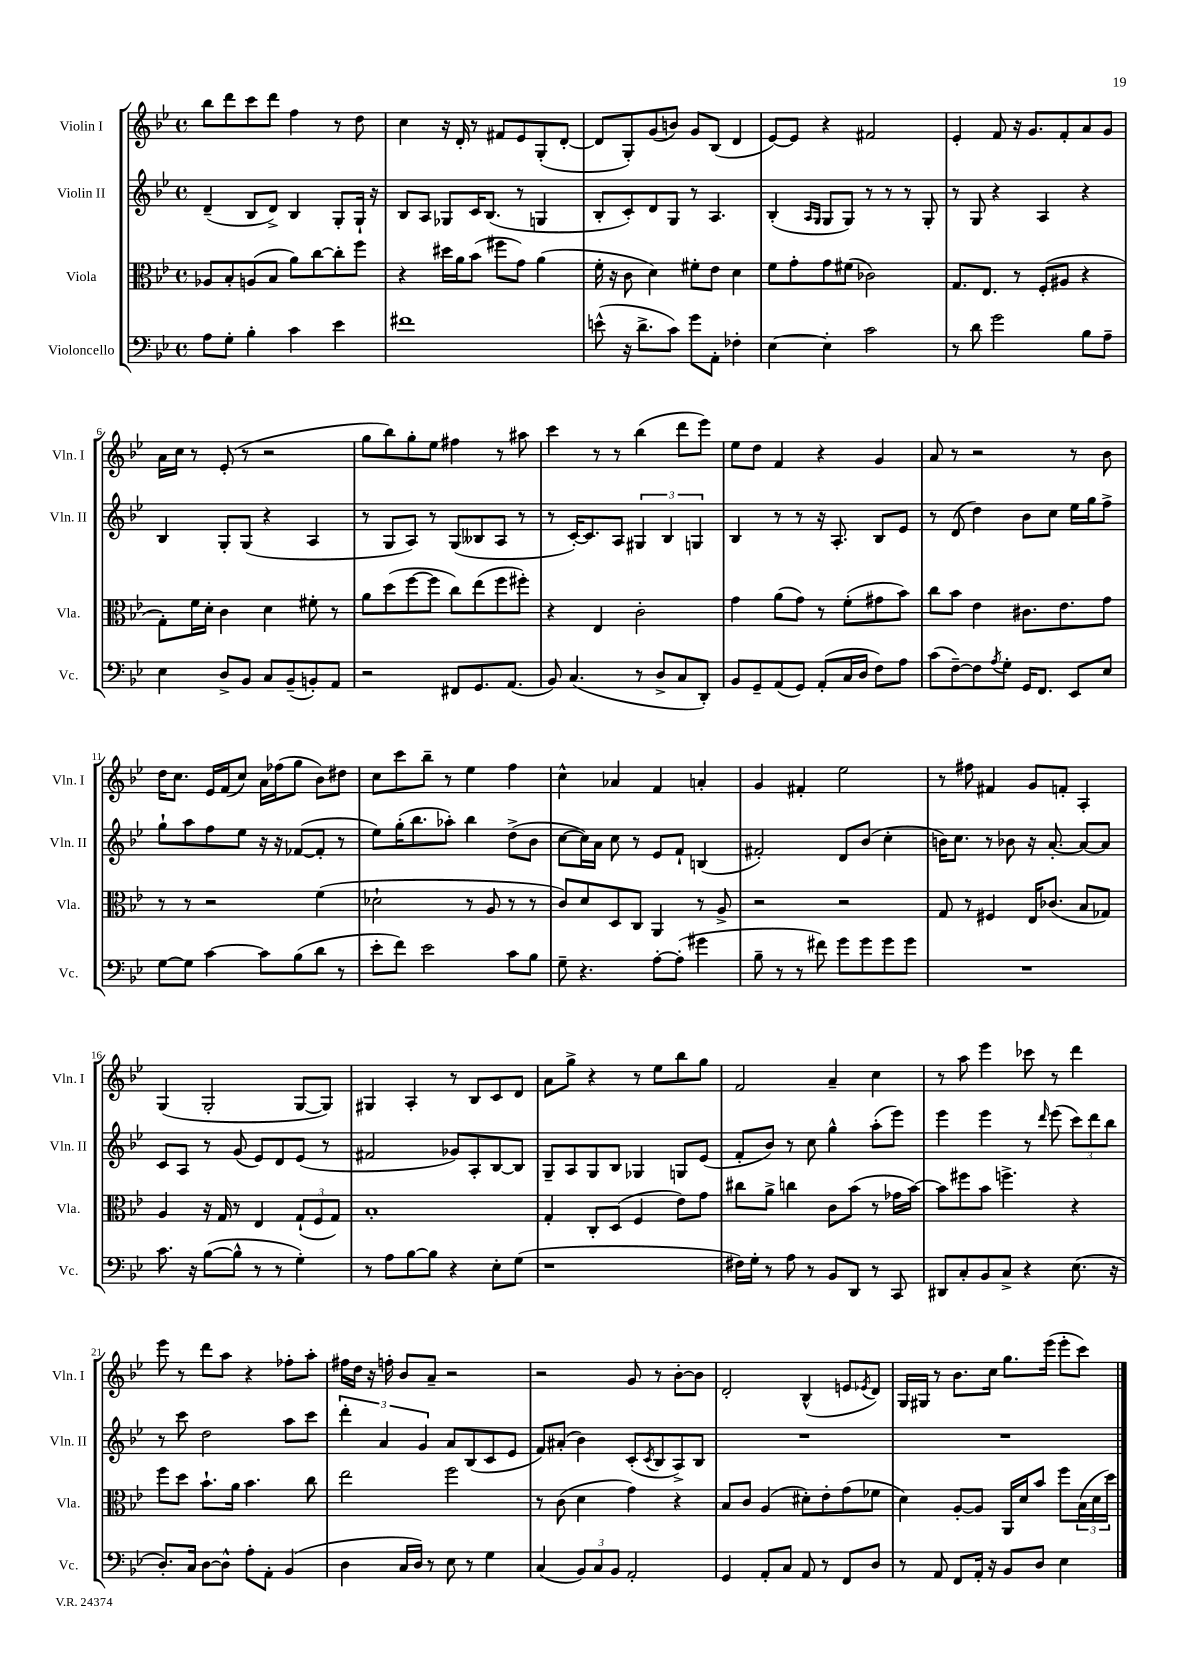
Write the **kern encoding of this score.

**kern	**kern	**kern	**kern
*part4	*part3	*part2	*part1
*staff4	*staff3	*staff2	*staff1
*I"Violoncello	*I"Viola	*I"Violin II	*I"Violin I
*I'Vc.	*I'Vla.	*I'Vln. II	*I'Vln. I
*clefF4	*clefC3	*clefG2	*clefG2
*k[b-e-]	*k[b-e-]	*k[b-e-]	*k[b-e-]
*M4/4	*M4/4	*M4/4	*M4/4
*met(c)	*met(c)	*met(c)	*met(c)
=1	=1	=1	=1
8A\L	8A-X/L	(4d~/	8bb-\L
8G'\J	8B-'/	.	8ddd\
4B-'\	(8An/	8B-/L	8ccc\
.	8B-/J	8d^/J)	8ddd\J
4c\	8a\L)	4B-/	4ff\
.	[8cc\	.	.
4e-\	8cc'\]	8G'/L	8r
.	8ff\J	16G`/Jk	8dd\
.	.	16r	.
=2	=2	=2	=2
1f#X	4r	8B-/L	4cc\
.	.	8A/J	.
.	16dd#X\LL	8G-X/L	16r
.	16a\J	.	16d'/
.	(8b-\J	16c/K	8r
.	.	(8.B-/J	.
.	8ff#X\L	.	8f#X/L
.	8g\J)	8r	8e-/
.	(4a\	4Gn/	(8G'/
.	.	.	[8d'/J
=3	=3	=3	=3
(8en^^\	16f'\	8B-'/L	8d/L]
.	16r	.	.
16r	8c\	8c'/)	8G'/)
8.d^\L	.	.	.
.	4d\)	8d/	(8g/
8c\J)	.	8G/J	8bn/J)
8g\L	8f#X'\L	8r	8g/L
8AA'\J	8e-\J	4.A/	(8B-/J
4F-X'\	4d\	.	4d/
=4	=4	=4	=4
[4E-\	8f\L	(4B-'/	[8e-/L)
.	8g'\	.	8e-/J]
.	.	16qqA/LL	.
.	.	16qqG/JJ	.
4E-'\]	8g\	8G/L	4r
.	(8f#X\J	8G/J)	.
2c\	2c-X\)	8r	2f#X/
.	.	8r	.
.	.	8r	.
.	.	8G'/	.
=5	=5	=5	=5
8r	8.G/L	8r	4e-'/
8d\	.	8G/	.
.	8.E-/J	.	.
2g\	.	4r	8f/
.	8r	.	16r
.	.	.	8.g/L
.	(8F'/L	4A/	.
.	8A#X/J	.	8f'/
8B-\L	4r	4r	8a/
8A~\J	.	.	8g/J
!!LO:LB:g=z
=6	=6	=6	=6
4E-\	8G'\L)	4B-/	16a\LL
.	.	.	16cc\JJ
.	16f\L	.	8r
.	16d'\JJ	.	.
8D^/L	4c\	8G'/L	(8e-'/
8BB-/J	.	(8G/J	8r
8C/L	4d\	4r	2r
(8BB-~/	.	.	.
8BBn'/)	8f#X'\	4A/	.
8AA/J	8r	.	.
=7	=7	=7	=7
2r	8a\L	8r	8gg\L
.	(8dd\	8G/L	8bb-\)
.	[8ff\	8A/J)	8gg'\
.	8ff\J]	8r	8ee-\J
8FF#X/L	8cc\L)	(8G/L	4ff#X\
8.GG/	(8ee-\	8B--X/	.
.	8ff\	8A/J	8r
(8.AA/J	.	.	.
.	8ff#X'\J)	8r	8aa#X\
=8	=8	=8	=8
8BB-/)	4r	8r	4ccc\
(4.C/	.	[16c'/KL)	.
.	.	8.c/]	.
.	4E-/	.	8r
.	.	8A/J	8r
8r	2c'\	6G#X/	(4bb-\
8D^/L	.	.	.
.	.	6B-/	.
8C/	.	.	8ddd\L
.	.	6Gn/	.
8DD'/J)	.	.	8eee-\J)
=9	=9	=9	=9
8BB-/L	4g\	4B-/	8ee-\L
8GG~/	.	.	8dd\J
(8AA/	(8a\L	8r	4f/
8GG/J)	8g\J)	8r	.
(8AA'/L	8r	16r	4r
.	.	8.A'/	.
16C/L	(8f'\L	.	.
16D/JJ	.	.	.
8F\L)	8g#X\	8B-/L	4g/
8A\J	8b-\J)	8e-/J	.
=10	=10	=10	=10
(8c\L	8cc\L	8r	8a/
[8F~\)	8b-\J	(8d/	8r
8F\]	4e-\	4dd\)	2r
8qA/	.	.	.
8G'\J	.	.	.
16GG/KL	8.c#X\L	8b-\L	.
8.FF/J	.	.	.
.	.	8cc\J	.
.	8.e-\	.	.
8EE-/L	.	16ee-\LL	8r
.	.	16gg\J	.
8E-/J	8g\J	8ff^\J	8b-\
!!LO:LB:g=z
=11	=11	=11	=11
[8G\L	8r	8gg`\L	16dd\KL
.	.	.	8.cc\J
8G\J]	8r	8aa\	.
[4c\	2r	8ff\	16e-/LL
.	.	.	(16f/J
.	.	8ee-\J	8cc/J)
8c\L]	.	16r	16a\LL
.	.	16r	(16ff-X\J
(8B-\	.	([8f-X/L	8gg\J
8d\J	(4f\	8f-'/J]	8b-\L)
8r	.	8r	8dd#X\J
=12	=12	=12	=12
8e-'\L	2d-X`\	8ee-\L)	8cc\L
8f\J)	.	(16gg'\K	8ccc\
.	.	8.bb-\	.
2e-\	.	.	8bb-~\J
.	.	8aa-X'\J)	8r
.	8r	4bb-\	4ee-\
.	8A/	.	.
8c\L	8r	(8dd^\L	4ff\
8B-\J	8r	8b-\J	.
=13	=13	=13	=13
8G~\	8c/L)	[8cc\L	4cc^^\
4.r	8d/	16cc\L])	.
.	.	16a\JJ	.
.	8D/	8cc\	4a-X/
.	8C/J	8r	.
[8A'\L	4AA/	8e-/L	4f/
(8A'\J]	.	8f`/J	.
4g#X\	8r	(4Bn/	4an'/
.	8A^/	.	.
=14	=14	=14	=14
8B-~\	2r	2f#X'/)	4g/
8r	.	.	.
8r	.	.	4f#X'/
8f#X\)	.	.	.
8g\L	2r	8d/L	2ee-\
8g\	.	(8b-/J	.
8g\	.	4cc'\	.
8g\J	.	.	.
=15	=15	=15	=15
1r	8G/	16bn\KL)	8r
.	.	8.cc\J	.
.	8r	.	8ff#X\
.	4F#X/	8r	4f#X/
.	.	8b-X\	.
.	16E-/KL	16r	8g/L
.	(8.c-X/J	[8.a'/	.
.	.	.	8fn'/J
.	8B-/L	8a/L_	4A'/
.	8G-X/J)	8a/J]	.
!!LO:LB:g=z
=16	=16	=16	=16
8.c\	4A/	8c/L	(4G/
.	.	8A/J	.
16r	.	.	.
([8B-\L	16r	8r	2G'/
.	16G/	.	.
8B-^^\J]	8r	(8g/	.
8r	4E-/	8e-/L)	.
8r	.	8d/	.
4G'\)	(12G`/L	(8e-/J	[8G/L
.	12F/	.	.
.	.	8r	8G/J])
.	12G/J)	.	.
=17	=17	=17	=17
8r	1B-'	2f#X/	4G#X/
8A\L	.	.	.
[8B-\	.	.	4A'/
8B-\J]	.	.	.
4r	.	8g-X/L)	8r
.	.	8A'/	8B-/L
8E-'\L	.	[8B-/	8c/
(8G\J	.	8B-/J]	8d/J
=18	=18	=18	=18
1r	4G'/	8G~/L	8a\L
.	.	8A/	8gg^\J
.	8C'/L	8G/	4r
.	(8D/J	8B-/J	.
.	4F/	4G-X/	8r
.	.	.	8ee-\L
.	8e-\L)	8Gn/L	8bb-\
.	8g\J	(8e-/J	8gg\J
=19	=19	=19	=19
16F#X\LL)	8cc#X\L	8f'/L	2f/
16G'\JJ	.	.	.
8r	8a^\J	8b-/J)	.
8A\	4ccn\	8r	.
8r	.	8cc\	.
8BB-/L	8c\L	4gg^^\	4a~/
8DD/J	(8b-\J	.	.
8r	8r	(8aa'\L	4cc\
8CC/	16g-X\LL	8eee-\J)	.
.	[16b-\JJ)	.	.
=20	=20	=20	=20
8DD#X/L	8b-\L]	4eee-\	8r
8C'/	8ff#X\	.	8aa\
8BB-/	8b-\J	4eee-\	4eee-\
8C^/J	4.ffn^\	.	.
4r	.	8r	8ccc-X\
.	.	16qqddd/	.
.	.	(8eee-\	8r
(8.E-\	4r	12ccc\L)	4ddd\
.	.	12ddd\	.
.	.	12bb-\J	.
16r	.	.	.
!!LO:LB:g=z
=21	=21	=21	=21
8.D'/L)	8ff\L	8r	8eee-\
.	8dd\J	8ccc\	8r
16C/Jk	.	.	.
[8D\L	8.b-`\L	2dd\	8ddd\L
8D^^\J]	.	.	8aa\J
.	16a\Jk	.	.
8A'\L	4.b-\	.	4r
8AA'\J	.	.	.
(4BB-/	.	8aa\L	8ff-X'\L
.	8cc\	8ccc\J	8aa'\J
=22	=22	=22	=22
4D\	2ee-\	6ddd'\	16ff#X\LL
.	.	.	16dd\JJ
.	.	.	16r
.	.	6a/	.
.	.	.	16ffn'\
16C/LL	.	.	8b-/L
16D/JJ)	.	.	.
.	.	6g/	.
8r	.	.	8a~/J
8E-\	2ff\	8a/L	2r
8r	.	(8B-/	.
4G\	.	8c/	.
.	.	8e-/J	.
=23	=23	=23	=23
(4C/	8r	8f/L)	2r
.	(8c\	(8a#X'/J	.
12BB-/L)	4d\	4b-\)	.
12C/	.	.	.
12BB-/J	.	.	.
2AA'/	4g\)	(8c'/L	8g/
.	.	8qc/	.
.	.	8B-/	8r
.	4r	8A^/)	[8b-'\L
.	.	8B-/J	8b-\J]
=24	=24	=24	=24
4GG/	8B-/L	1r	2d'/
.	8c/J	.	.
8AA'/L	(4A/	.	.
8C/J	.	.	.
8AA/	8d#X'\L)	.	(4B-^^/
8r	8e-'\	.	.
8FF/L	(8g\	.	8en/L
.	.	.	8qe-X/
8D/J	8f-X\J	.	8d/J)
=25	=25	=25	=25
8r	4d\)	1r	16G/LL
.	.	.	16G#X/JJ
8AA/	.	.	8r
8FF/L	[8A'/L	.	8.b-\L
16AA'/Jk	8A/J]	.	.
16r	.	.	16cc\Jk
8BB-/L	16AA/LL	.	8.gg\L
.	16d/J	.	.
8D/J	8b-/J	.	.
.	.	.	(16eee-\Jk
4E-\	8ff\L	.	8eee-'\L
.	(24B-\L	.	8ccc\J)
.	24d\	.	.
.	24dd\JJ)	.	.
==	==	==	==
*-	*-	*-	*-
